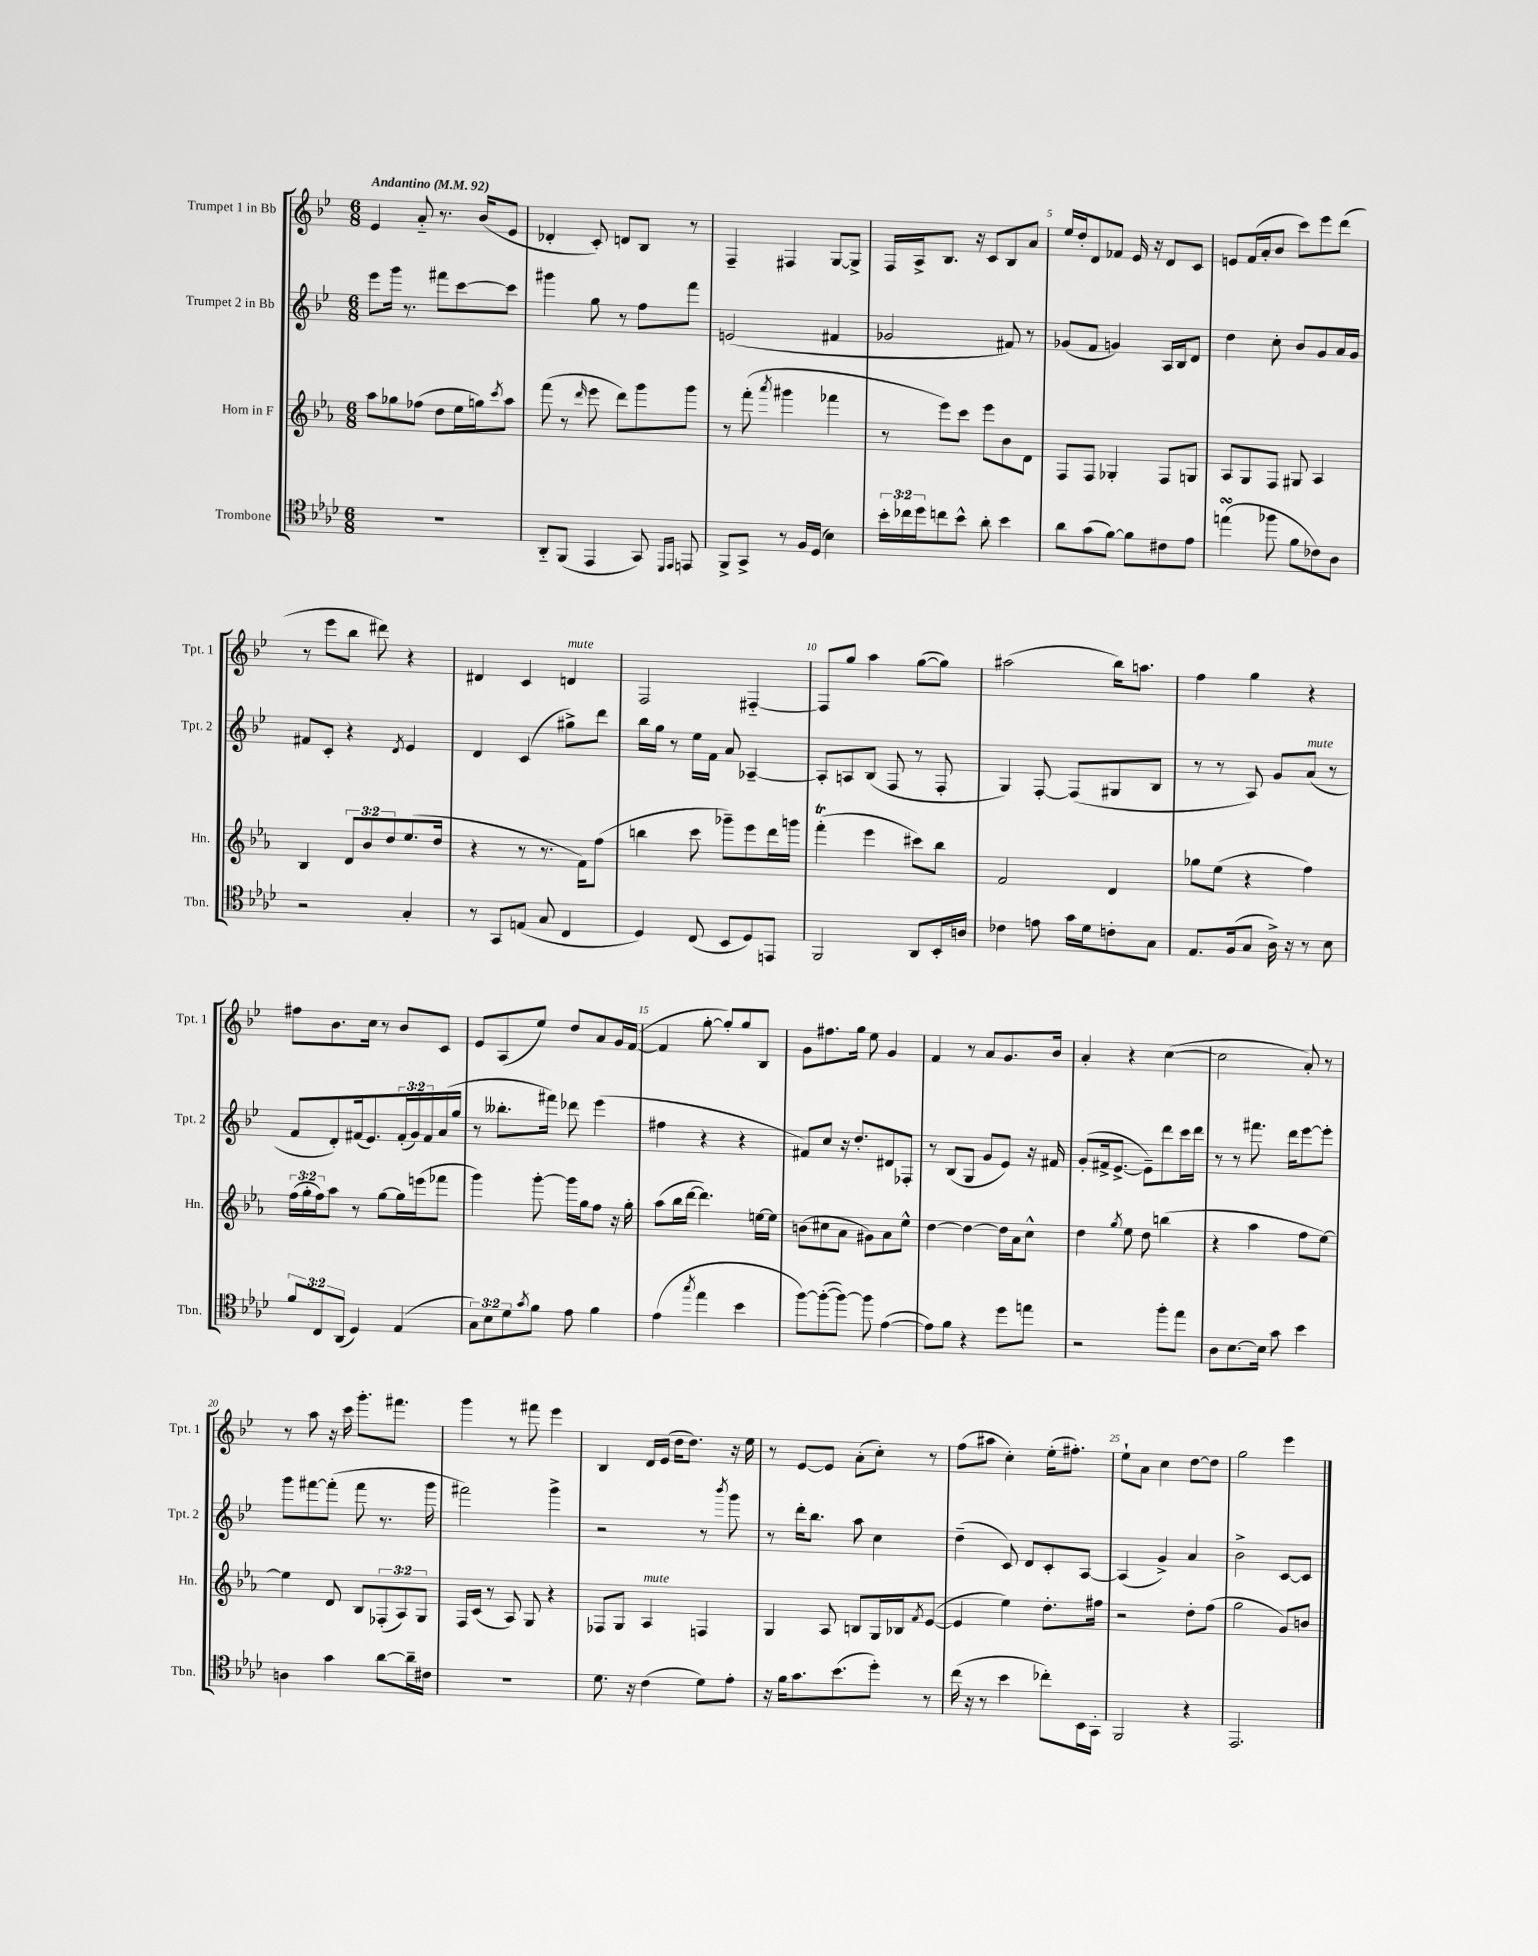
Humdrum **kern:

**kern	**kern	**kern	**kern
*staff4	*staff3	*staff2	*staff1
*clefC4	*clefG2	*clefG2	*clefG2
*k[b-e-a-d-]	*k[b-e-a-]	*k[b-e-]	*k[b-e-]
*M6/8	*M6/8	*M6/8	*M6/8
*MM92	*MM92	*MM92	*MM92
2.r	8aa-	8eee-	4e-
.	8gg-	16ggg	.
.	.	8.r	.
.	(8ff-	.	8a'~
.	8dd	8fff#	8.r
.	16ee-	[8ccc	.
.	16gg)	.	(16b-
.	8qccc	.	.
.	8aa-	8ccc]	8e-
=	=	=	=
8AA-'~	(8fff	4ggg#	4d-'
(8FF	8r	.	.
.	16qqddd	.	.
4EE-	8eee-	8gg	8c')
.	8ddd)	8r	8d
8GG)	8ggg	8ff	8B-
16qqDD-	.	.	.
16qqEE-	.	.	.
8EE	8ggg	8fff	8r
=	=	=	=
8FF^	8r	(2e	4F~
8GG^	(8fff'	.	.
.	8qaaa-	.	.
8r	4ggg#	.	4F#
16F	.	.	.
(16D-	.	.	.
4B-)	4fff-	4f#	[8G
.	.	.	8G^]
=	=	=	=
24b-'	8r	2g-	16F
24cc-	.	.	.
.	.	.	16A^
24dd-	.	.	.
8cc	8eee-)	.	8.B-
8b-^^	8ccc	.	.
.	.	.	16r
8a-'	8eee-	.	8c
4b-	8b-	8f#)	8B-
.	8d	8r	8a
=	=	=	=
8a-	8F	(8g-	16ee-
.	.	.	16dd'
(8g	8F	8f	8d
[8f)	4G-'	4g)	8f-
8f]	.	.	16e-
.	.	.	16r
8c#	8F	16A	8d
.	.	16B-	.
8e-	8G	8d	8c
=	=	=	=
(4ee	8A-	4dd	8e
.	8G	.	(16f
.	.	.	16a'
8ff-	8F	8cc'	8b-
8f	8G#	8b-	8ccc)
8c-)	4A-	8g	8eee-
8A-	.	16a	(8ddd
.	.	16g	.
=	=	=	=
2r	4B-	8f#	8r
.	.	8c'	8eee-
.	12d	4r	8bb-
.	12b-	.	.
.	.	.	8ddd#)
.	12dd	.	.
.	.	8qd	.
4G'	(8.ee-	4e-	4r
.	16dd	.	.
=	=	=	=
8r	4r	4d	4d#
8GG	.	.	.
(8E	8r	(4c	4c
8G	8.r	.	.
4C	.	8gg#^)	4d
.	16f)	.	.
.	(8ff	8ddd	.
=	=	=	=
4D-)	4bb	16bb-	2F
.	.	16gg	.
.	.	8r	.
(8C	8ccc	16ee-	.
.	.	16f	.
8BB-	8ggg-~)	8a	.
8D-)	8eee-	[4A-~	[4F#'~
8EE	16ddd	.	.
.	16ggg	.	.
=	=	=	=
2FF	(4fff'	8A-']	8F#]
.	.	8A	8gg
.	4eee-	(8B-	4aa
.	.	8F	.
8AA-	8ccc#)	8r	([8gg
16BB-'	8bb-	8F'	8gg])
16A	.	.	.
=	=	=	=
4c-	2f	4G)	(2aa#
8e	.	[8F'	.
16g	.	(8F]	.
16d-	.	.	.
8c'	4d	8G#	16bb-)
.	.	.	8.aa
8G	.	8B-	.
=	=	=	=
8.E-	8gg-	8r	4ff
.	(8ee-	8r	.
(16F	.	.	.
8G	4r	8A)	4gg
16A-^)	.	8g	.
16r	.	.	.
8r	4ff)	(8a	4r
8B-	.	8r	.
=	=	=	=
12f	(24ff	8f	8ff#
.	24gg'	.	.
12C	24ff)	.	.
.	8aa-	8d')	8.b-
(12AA-	.	.	.
4D-)	8r	(16f#	.
.	.	8.e-)	16cc
.	[8gg	.	8r
(4E-	16gg]	(24f#'	8b-
.	.	24g)	.
.	(16eee	.	.
.	.	24f#	.
.	8fff-	(16a	8c
.	.	16gg	.
=	=	=	=
12G)	4ggg)	8r	8e-
12B-	.	.	.
.	.	8.bb--'	(8A
12d-	.	.	.
8qg	.	.	.
8f	[8ggg'	.	8ee-)
.	.	16fff#)	.
8e-	16ggg]	8ddd-	8dd
.	16gg	.	.
4f	8ff	(4eee-	8a
.	16r	.	16g
.	16gg'	.	([16f
=	=	=	=
(4e-	(8aa-	4ff#	4f]
.	16bb-	.	.
.	[16ddd	.	.
8qgg	.	.	.
4ee-	4.ddd])	4r	[8gg'
.	.	.	8gg'])
4b-	.	4r	8gg
.	[16ee	.	8B-
.	16ee]	.	.
=	=	=	=
[8ff)	(8b	8f#)	8g
(8ff'_	8cc#	8cc	8.ff#
8ff_)	8a-	16r	.
.	.	8.dd'	16gg
8ff]	8g#)	.	8ee-
([4e-	8a-	8d#	4g
.	8ee-^^	8F-'	.
=	=	=	=
8e-])	[4dd	8r	4f
8f	.	(8B-	.
4r	4dd_	8G	8r
.	.	8g	8a
8dd-	16dd]	8e-)	8.g
.	16a-	.	.
8ee	8cc^^	16r	.
.	.	16f#	16b-
=	=	=	=
2r	4dd	(8g'	4a'
.	.	16f#^	.
.	.	[8.e-^	.
.	8qgg	.	.
.	8ee-	.	4r
.	8dd	8e-~])	.
8ff'	(4bb	8ddd	([4cc
8ee-	.	16ccc	.
.	.	16ddd	.
=	=	=	=
8A-	4r	8r	2cc]
[8.B-	.	8r	.
.	4aa-	8.fff#	.
16B-]	.	.	.
8g	.	.	.
.	.	16ddd	.
4b-	8ff	[8eee-	8a')
.	[8ee-)	8eee-']	8r
=	=	=	=
4A	4ee-]	8ggg	8r
.	.	[8fff#	8aa
4g	8d	(8fff#']	16r
.	.	.	16ccc
.	8B-	8fff#	8.ggg'
[8a-	(12F-'	8.r	.
.	.	.	8.fff#
.	12A-)	.	.
16a-~]	.	.	.
.	12G	.	.
16c#	.	16ggg	.
=	=	=	=
2.r	16F	2fff#)	4ggg
.	(16c	.	.
.	8r	.	.
.	8A-)	.	8r
.	8G	.	8fff#
.	4r	4ggg^	4eee-
=	=	=	=
8.d-	8F-	2r	4B-
.	8G	.	.
16r	.	.	.
(4c	4A-	.	16d
.	.	.	(16e-
.	.	.	16dd
.	.	.	8.dd)
8d-)	4F	8r	.
.	.	8qbbb-	.
8e-'	.	8ggg	16r
.	.	.	16ee-
=	=	=	=
16r	4G	8r	8r
16f	.	.	.
8.g	.	16ddd'	[8e-
.	.	8.bb-	.
.	8A-	.	8e-]
(8.b-	.	.	.
.	8B	8aa	(8a'
8dd-')	16G	4cc	8cc')
.	16B-	.	.
.	8qf	.	.
8r	([8e-	.	8r
=	=	=	=
(16cc	4e-]	(4dd~	(8ff
16r	.	.	.
8r	.	.	8aa#
4b-	4ee-)	8c)	4cc')
.	.	8d	.
8cc-')	8.dd'	8c'	(16ee-'
.	.	.	8.ff#')
16BB-	.	[8A	.
16GG'	16ff#	.	.
=	=	=	=
2FF	2r	(4A]	8ee-`
.	.	.	8a
.	.	4g^)	4cc
4r	8dd'	4a	[8dd
.	(8ff	.	8dd]
=	=	=	=
2.EE-	2gg	2b-^	2gg
.	8g)	[8c	4eee-
.	8b	8c]	.
==	==	==	==
*-	*-	*-	*-
